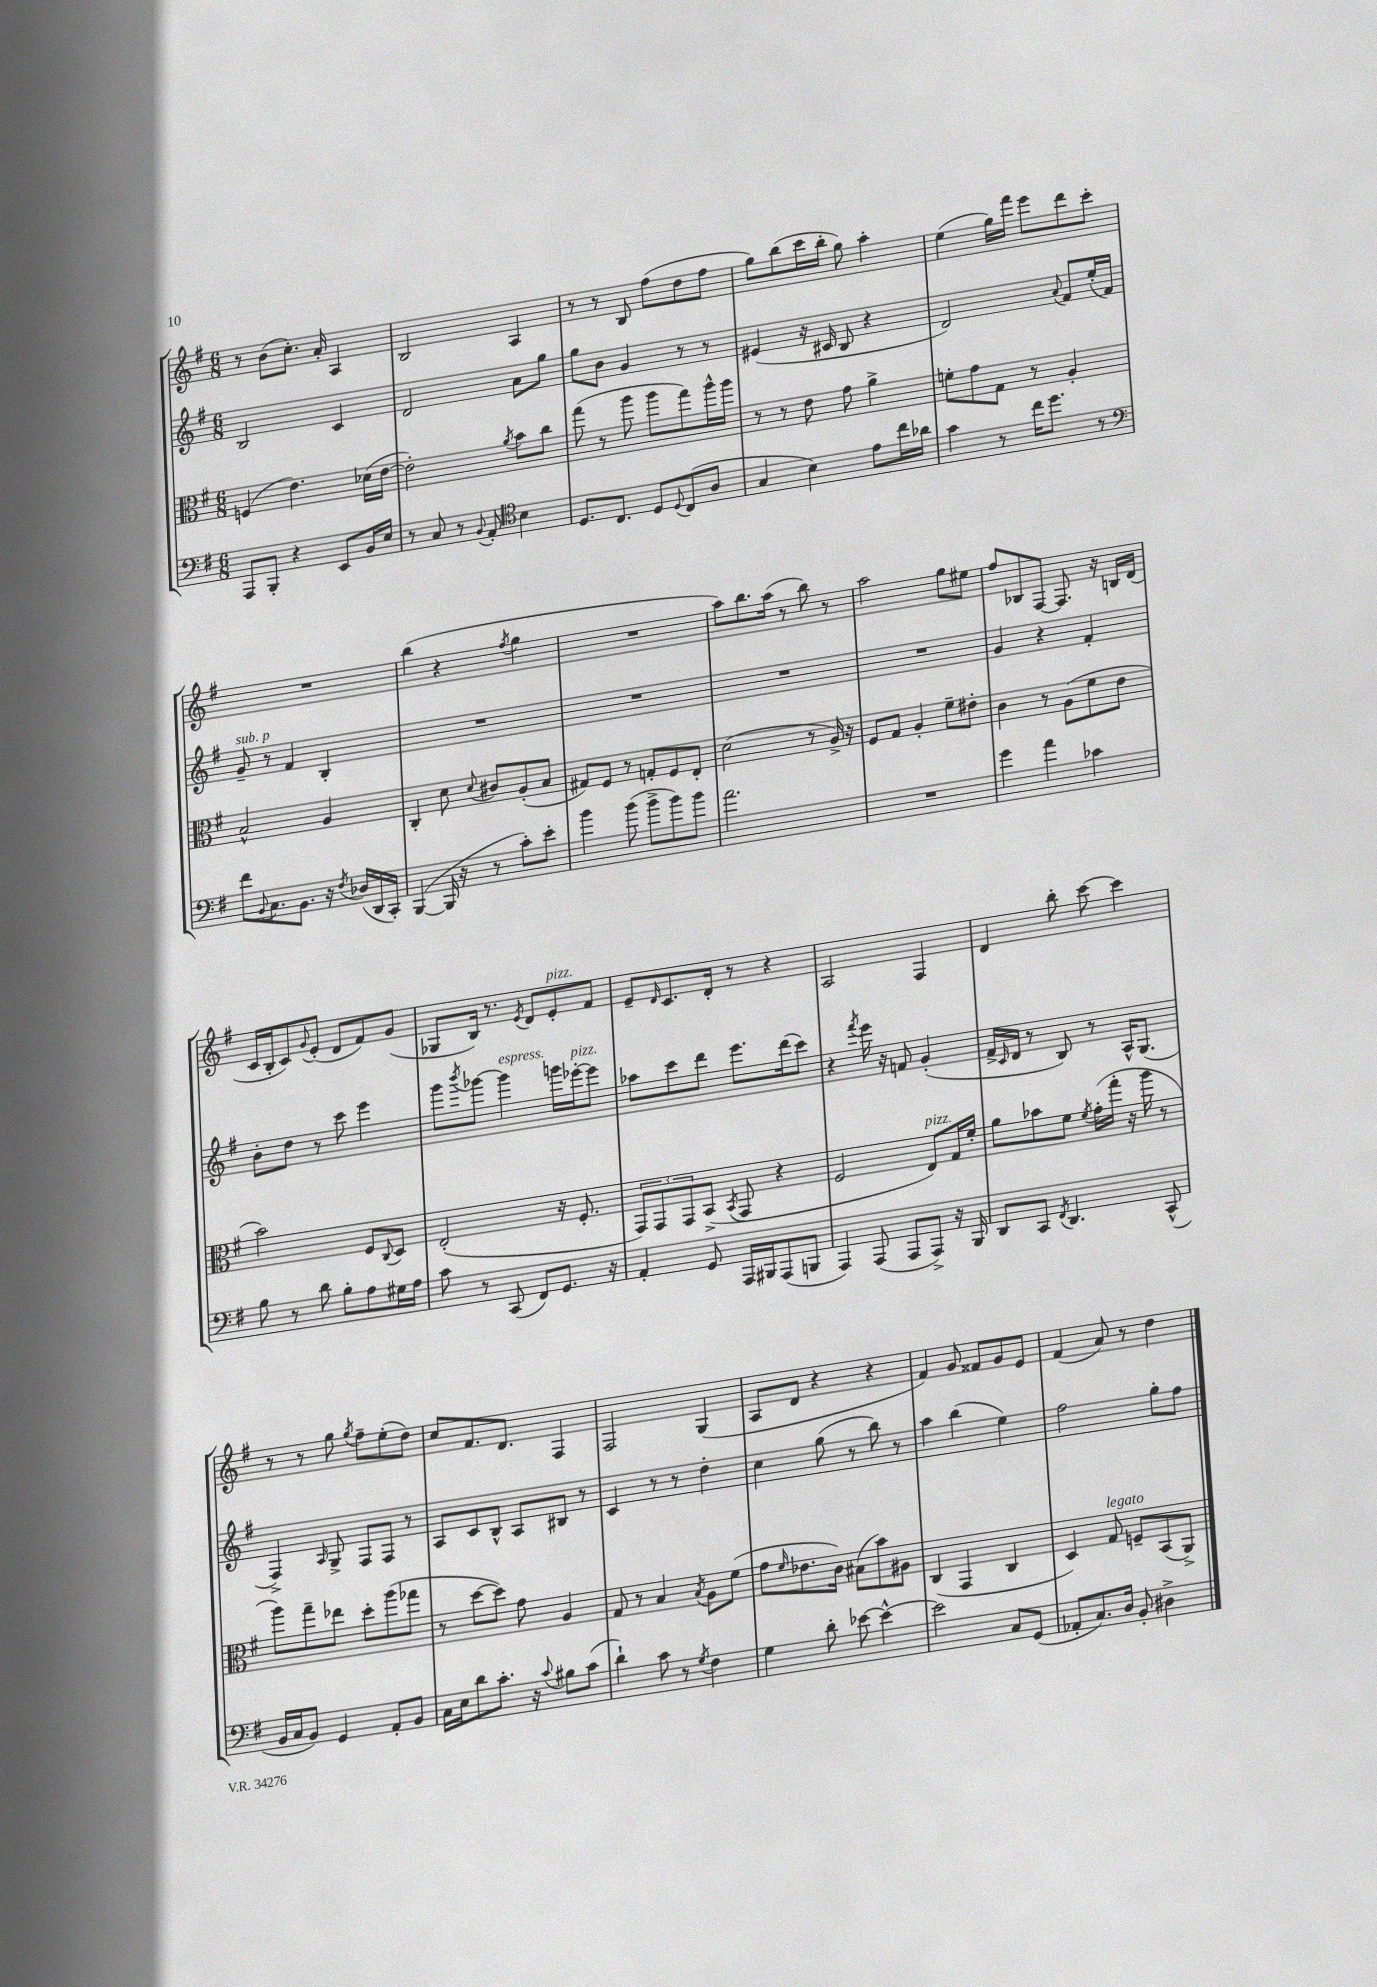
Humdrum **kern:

**kern	**kern	**kern	**kern
*staff4	*staff3	*staff2	*staff1
*clefF4	*clefC3	*clefG2	*clefG2
*k[f#]	*k[f#]	*k[f#]	*k[f#]
*M6/8	*M6/8	*M6/8	*M6/8
8AAA/L	(4F/	2B/	8r
8BBB'/J	.	.	(8b\L
4r	4.e\)	.	8.cc'\J)
.	.	.	16a'/
8EE/L	.	4c/	4A/
16BB/L	(16d-\LL	.	.
16E/JJ	[16e\JJ	.	.
=	=	=	=
8r	2e'\])	2d/	2B/
8C/	.	.	.
8r	.	.	.
8qqBB/	.	.	.
8AA'/	.	.	.
*clefC4	*	*	*
.	8qa/	.	.
4B\	8b\L	8a\L	4A/
.	8cc\J	8gg\J	.
=	=	=	=
8.D/L	(8gg\	8gg\L	8r
.	8r	8b\J	8r
8.C/J	.	.	.
.	8aa\	4g/	8B/
8D/L	8aa\L	.	(8ff#\L
8qqD/	.	.	.
(8C/	8gg\)	8r	8dd\
8A/J	16aa^^\L	8r	8ff#\J
.	16aa\JJ	.	.
=	=	=	=
4G/	8r	(4e#/	8gg\L)
.	8r	.	(8bb\
4B\)	8e\	16r	16ccc\L
.	.	16c#/	16bb'\JJ
.	8g\	8B/	8gg\)
8e\L	4a^\	4r	4aa'\
16cc\L	.	.	.
16a-\JJ	.	.	.
=	=	=	=
4g\	8f'\L	2d/)	(4ee\
.	8g\	.	.
8r	8G\J	.	16gg\LL)
.	.	.	16fff#\JJ
16cc\LK	8r	.	8eee\L
8.dd\J	.	.	.
.	.	8qqa/	.
.	4A'/	8f#/L	8ddd\
8r	.	(16ee'/L	8ccc'\J
.	.	16f#/JJ)	.
=	=	=	=
*clefF4	*	*	*
8f#\L	2B^^/	8g~/	2.r
8qqBB/	.	.	.
8.C\	.	8r	.
.	.	4f#/	.
8.BB\J	.	.	.
16r	4A/	4B'/	.
8qF#/	.	.	.
(16D-/LL	.	.	.
16DD/	.	.	.
16CC'/JJ)	.	.	.
=	=	=	=
([4BBB/	4C'/	2.r	(4bb\
16BBB/]	8d\	.	4r
16r	.	.	.
.	8qqd/	.	.
8r	8c#/L	.	.
.	.	.	8qff#/
8c'\L)	(8A'/	.	4gg\
8e'\J	8B/J	.	.
=	=	=	=
4b\	8G#/L)	2.r	2.r
.	8F#/J	.	.
(8b\	8r	.	.
8b^\L	8G'/L	.	.
8b\)	8F#/	.	.
8b\J	8E'/J	.	.
=	=	=	=
2.a\	(2d\	2.r	8aa\L)
.	.	.	8.bb\
.	.	.	(16aa\Jk
.	.	.	8r
.	8r	.	8bb\)
.	16A^/)	.	8r
.	16r	.	.
=	=	=	=
2.r	8F#/L	2.r	2aa\
.	8G/J	.	.
.	4A'/	.	.
.	8f#~\L	.	8gg\L
.	8e#'\J	.	8ee#\J
=	=	=	=
4g\	4c\	4g/	8ff#/L
.	.	.	8B-/
4a\	8r	4r	[8F#/J
.	(8A\L	.	8.F#/]
4c-\	8f#\	4f#'/	.
.	.	.	16r
.	8e\J	.	16B/LL
.	.	.	(16d/JJ
=	=	=	=
8B\	2b\)	8b'\L	16c/LL
.	.	.	16B'/J
8r	.	8dd\J	8c/)
.	.	.	8qqg/
8d\	.	8r	(8e'/J
8B'\L	.	8ccc\	8d/L
8A\	8F#/L	4eee\	8f#/)
.	8qqC/	.	.
16G#\L	8D/J	.	(8g/J
16A\JJ	.	.	.
=	=	=	=
8c\	(2E'/	8ggg\L	8G-/L
.	.	8qbbb/	.
8r	.	[8ggg-\J	16B/Jk)
.	.	.	8.r
(8CC/	.	4ggg-\]	.
.	.	.	8qe/
8FF#/L)	.	.	8d/L
8.GG/J	16r	16ggg\LL	8e'/
.	8.F#'/	[16eee-'\J	.
.	.	8eee-\]J	8f#/J
16r	.	.	.
=	=	=	=
4AA'/	12GG/L)	8aa-\L	8e~/L
.	12GG/	.	.
.	.	.	16qqd/
.	.	8ccc\	8.c/
.	12GG/	.	.
8GG/	(8BB^/J	8ddd\J	.
.	.	.	16d'/Jk
.	8qBB/	.	.
16AAA/LL	8GG/	8.eee\L	8r
16BBB#/J	.	.	.
(8AAA/	4r	.	4r
.	.	(16ddd\k	.
8BBB/J	.	8ccc\J)	.
=	=	=	=
4AAA/)	2F#/	4r	2A/
.	.	8qfff#/	.
(8AAA/	.	16eee\	.
.	.	16r	.
8AAA/L	.	8f/	.
8AAA^/J)	8E/L)	(4g'/	4F#/
16r	16G/L	.	.
16BBB/	16f#'/JJ	.	.
=	=	=	=
8DD/L	8a\L	16f#^/LL	4d/
.	.	16qqc/	.
.	.	16d/JJ	.
8CC/J	8b-\	8r	.
8qFF#/	.	.	.
4.DD/	8f#\J	8B/)	8bb'\
.	8qf#/	.	.
.	(16g'\LL	8r	[8ccc\
.	16gg'\JJ	.	.
.	16r	16A^^/LK	4ccc\]
.	16aa\	(8.G/J	.
(8CC^^/	8r	.	.
=	=	=	=
16BB/LL	8aa\L)	4F#^/)	8r
16C/J	.	.	.
8BB/J)	8gg~\	.	8r
.	.	16qqA/	.
4GG/	8ee-\J	8G^/	8gg\
.	.	.	8qgg/
.	8dd'\L	8F#/L	8ff#~\L
8AA'/L	(8aa\	8F#/J	(8ee'\
8BB/J	8gg-\J	8r	8dd\J)
=	=	=	=
16C\LL	8r	8A/L	8cc/L
16E\J	.	.	.
8d\	[8dd\L	8c/	8.f#/
8.c'\J	8dd\]J)	8B^^/J	.
.	.	.	8.d/J
.	8g\	8A/L	.
16r	.	.	.
8qqc/	.	.	.
8B#\L	4A/	8B#/J	4F#/
(8c\J	.	8r	.
=	=	=	=
4d`\)	8G/	4c/	2F#/
.	8r	.	.
8c\	4B/	8r	.
8r	.	8r	.
8qG/	8qB/	.	.
4F#\	8A\L	4dd'\	(4G/
.	(8f#\J	.	.
=	=	=	=
4G\	8g\L	4cc\	8A/L
.	16qqf#/	.	.
.	8.e-\	.	8d/J
8d'\	.	(8gg\	4r
.	16c\Jk)	.	.
[8e-\	(8B#\L	8r	.
4e-^^\_	8b\)	8bb\)	4r
.	8A#\J	8r	.
=	=	=	=
2e-\]	(4C/	4aa\	4f#/)
.	4GG/	(4bb\	8g/
.	.	.	8f##/L
8C/L	4C/	4ee\)	8g/
(8GG/J	.	.	8e/J
=	=	=	=
8AA-'/L	4D/)	2ff#\	(4f#/
8.C/)	.	.	.
.	8G/	.	8a/)
16D/Jk	.	.	.
8BB'/	8F~/L	.	8r
4D#^\	(8BB/	8gg'\L	4dd\
.	8AA^/J)	8ff#\J	.
==	==	==	==
*-	*-	*-	*-
